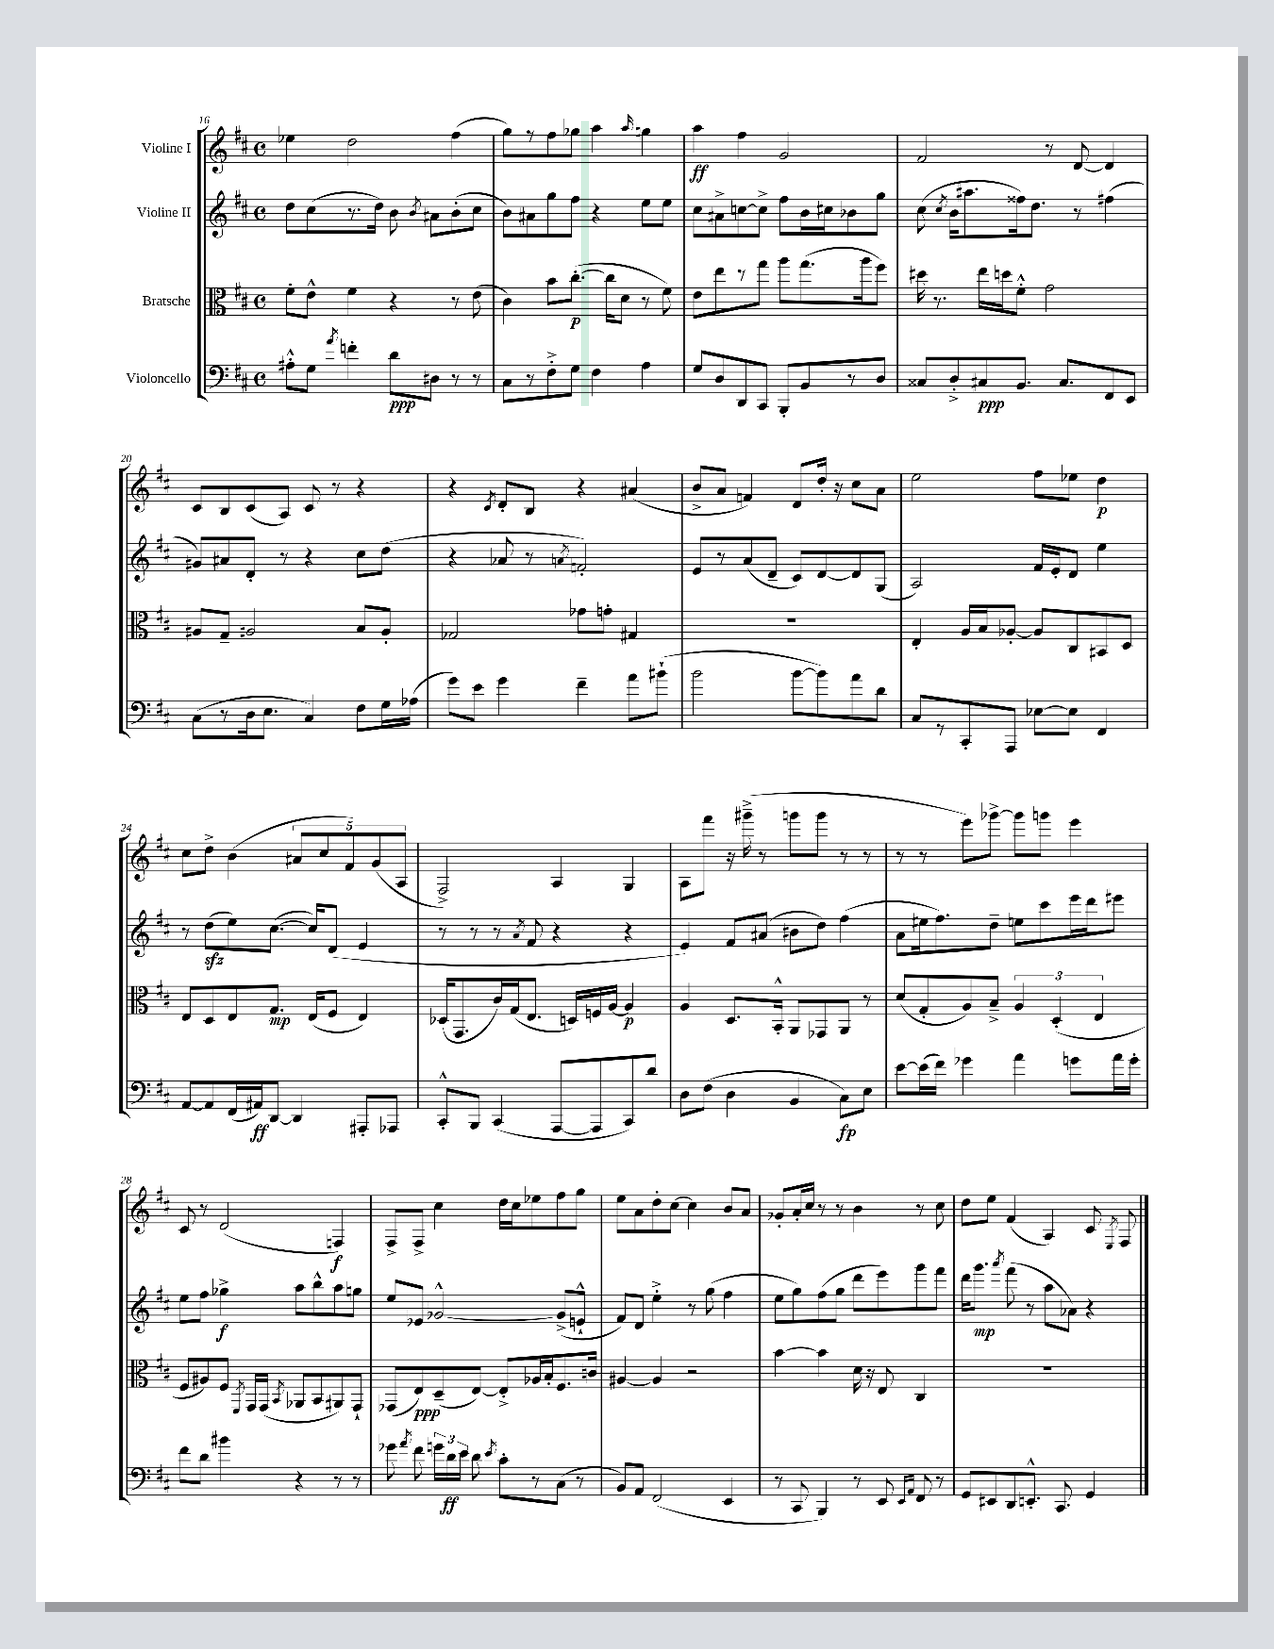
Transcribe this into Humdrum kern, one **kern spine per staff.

**kern	**dynam	**kern	**dynam	**kern	**dynam	**kern	**dynam
*part4	*part4	*part3	*part3	*part2	*part2	*part1	*part1
*staff4	*staff4	*staff3	*staff3	*staff2	*staff2	*staff1	*staff1
*I"Violoncello	*	*I"Bratsche	*	*I"Violine II	*	*I"Violine I	*
*clefF4	*	*clefC3	*	*clefG2	*	*clefG2	*
*k[f#c#]	*	*k[f#c#]	*	*k[f#c#]	*	*k[f#c#]	*
*M4/4	*	*M4/4	*	*M4/4	*	*M4/4	*
*met(c)	*	*met(c)	*	*met(c)	*	*met(c)	*
=16	=16	=16	=16	=16	=16	=16	=16
8A#X'^^\L	.	8f#'\L	.	8dd\L	.	4ee-X\	.
8G\J	.	8e^^\J	.	(8cc#\	.	.	.
8qa/	.	.	.	.	.	.	.
4fn'\	.	4f#\	.	8.r	.	2dd\	.
.	.	.	.	16dd\Jk)	.	.	.
8d\L	ppp	4r	.	8b\	.	.	.
.	.	.	.	8qb/	.	.	.
8D#X\J	.	.	.	8a#X\L	.	.	.
8r	.	8r	.	(8b'\	.	(4ff#\	.
8r	.	(8e\	.	8cc#\J	.	.	.
=17	=17	=17	=17	=17	=17	=17	=17
8C#\L	.	4c#\)	.	8b\L)	.	8gg\L)	.
8r	.	.	.	8a#X\	.	8r	.
8F#'^\	.	8b\L	.	8gg\	.	8ff#\	.
8G\J	.	([8.cc#'\J	p	8ff#\J	.	8gg-X\J	.
4F#\	.	.	.	4r	.	4aa\	.
.	.	16cc#\KL]	.	.	.	.	.
.	.	8d\J	.	.	.	.	.
.	.	.	.	.	.	16qqaa/	.
4A\	.	8r	.	8ee\L	.	4ggn\	.
.	.	8f#\)	.	8ee\J	.	.	.
=18	=18	=18	=18	=18	=18	=18	=18
8G/L	.	8e\L	.	8cc#\L	.	4aa\	ff
8D/	.	8ee\	.	8a#X^\	.	.	.
8DD/	.	8r	.	[8ccn\	.	4ff#\	.
8CC#/J	.	8gg\J	.	8cc^\J]	.	.	.
8BBB'/L	.	8aa\L	.	8ff#\L	.	2g/	.
8BB/	.	(8.gg\	.	16b\L	.	.	.
.	.	.	.	16cc#X\J	.	.	.
8r	.	.	.	8b-X\	.	.	.
.	.	16aa\k	.	.	.	.	.
8D/J	.	8ff#\J)	.	8gg\J	.	.	.
=19	=19	=19	=19	=19	=19	=19	=19
8C##X/L	.	16dd#X\	.	(8cc#\	.	2f#/	.
.	.	8.r	.	.	.	.	.
.	.	.	.	8qcc#/	.	.	.
8D'^/	.	.	.	16b\KL	.	.	.
.	.	.	.	8.aa#X\	.	.	.
8C#X/	ppp	16ee\LL	.	.	.	.	.
.	.	16ddn\J	.	.	.	.	.
8.BB/J	.	8f#'^^\J	.	16ff##X\k)	.	.	.
.	.	.	.	8.dd\J	.	.	.
.	.	2g\	.	.	.	8r	.
8.C#/L	.	.	.	.	.	.	.
.	.	.	.	8r	.	[8d/	.
8FF#/	.	.	.	(4ff#X\	.	4d/]	.
8EE/J	.	.	.	.	.	.	.
!!LO:LB:g=z
=20	=20	=20	=20	=20	=20	=20	=20
(8C#\L	.	8A#X/L	.	8g#X/L)	.	8c#/L	.
8r	.	8G~/J	.	8a#X/	.	8B/	.
16D\k	.	2An/	.	8d'/J	.	(8c#/	.
8.E\J	.	.	.	.	.	.	.
.	.	.	.	8r	.	8A/J)	.
4C#/)	.	.	.	4r	.	8c#/	.
.	.	.	.	.	.	8r	.
8F#\L	.	8B/L	.	8cc#\L	.	4r	.
16G\L	.	8A'/J	.	(8dd\J	.	.	.
(16A-X\JJ	.	.	.	.	.	.	.
=21	=21	=21	=21	=21	=21	=21	=21
8g\L)	.	2G-X/	.	4r	.	4r	.
8e\J	.	.	.	.	.	.	.
.	.	.	.	.	.	8qc#/	.
4g\	.	.	.	8a-X/	.	8d'/L	.
.	.	.	.	8r	.	8B/J	.
.	.	.	.	8qan/	.	.	.
4f#~\	.	8g-X\L	.	2fn'/)	.	4r	.
.	.	8gn'\J	.	.	.	.	.
8a\L	.	4G#X/	.	.	.	(4a#X/	.
(8b#X`\J	.	.	.	.	.	.	.
=22	=22	=22	=22	=22	=22	=22	=22
2b\	.	1r	.	8e/L	.	8b^/L	.
.	.	.	.	8r	.	8a/J	.
.	.	.	.	(8a/	.	4fn/)	.
.	.	.	.	8d~/J	.	.	.
[8b\L	.	.	.	8c#/L)	.	8d/L	.
8b\])	.	.	.	[8d/	.	16dd'/Jk	.
.	.	.	.	.	.	16r	.
8a\	.	.	.	8d/]	.	8cc#\L	.
8d\J	.	.	.	(8G/J	.	8a\J	.
=23	=23	=23	=23	=23	=23	=23	=23
8C#/L	.	4E'/	.	2A/)	.	2ee\	.
8r	.	.	.	.	.	.	.
8CC#'/	.	16A/LL	.	.	.	.	.
.	.	16B/J	.	.	.	.	.
8AAA/J	.	[8A-X'/J	.	.	.	.	.
[8E-X\L	.	8A-/L]	.	16f#/LL	.	8ff#\L	.
.	.	.	.	16e'/J	.	.	.
8E-\J]	.	8C#/	.	8d/J	.	8ee-X\J	.
4FF#/	.	8BB#X/	.	4ee\	.	4dd\	p
.	.	8D/J	.	.	.	.	.
!!LO:LB:g=z
=24	=24	=24	=24	=24	=24	=24	=24
[8AA/L	.	8E/L	.	8r	.	8cc#\L	.
8AA/]	.	8D/	.	(8ddzz\L	.	8dd^\J	.
(16FF#/L	.	8E/	.	8ee\)	.	(4b\	.
16AA#X/J)	ff	.	.	.	.	.	.
[8DD/J	.	8.G/J	mp	([8.cc#\J	.	.	.
4DD/]	.	.	.	.	.	10a#X/L	.
.	.	(16E/KL	.	16cc#/KL])	.	.	.
.	.	.	.	.	.	10cc#/	.
.	.	8F#/J	.	(8d/J	.	.	.
.	.	.	.	.	.	10f#/)	.
8AAA#X'/L	.	4E/)	.	4e/	.	.	.
.	.	.	.	.	.	(10g/	.
8AAA-X/J	.	.	.	.	.	.	.
.	.	.	.	.	.	10A/J	.
=25	=25	=25	=25	=25	=25	=25	=25
8CC#'^^/L	.	(16D-X/KL	.	8r	.	2F#^/)	.
.	.	8.GG/	.	.	.	.	.
8BBB/J	.	.	.	8r	.	.	.
(4CC#/	.	16c#/L)	.	8r	.	.	.
.	.	(16G/J	.	.	.	.	.
.	.	.	.	8qa/	.	.	.
.	.	8.E/J	.	8f#/	.	.	.
[8AAA/L	.	.	.	4r	.	4A/	.
.	.	16Dn/LL)	.	.	.	.	.
8AAA/]	.	16Fn/	.	.	.	.	.
.	.	[16A/JJ	.	.	.	.	.
8CC#/)	.	4A/]	p	4r	.	4G/	.
8d/J	.	.	.	.	.	.	.
=26	=26	=26	=26	=26	=26	=26	=26
8D\L	.	4A/	.	4e/)	.	8A\L	.
(8F#\J	.	.	.	.	.	8fff#\J	.
4D\	.	8.D/L	.	8f#/L	.	16r	.
.	.	.	.	.	.	(16ggg#X~^\	.
.	.	.	.	(8a#X/J	.	8r	.
.	.	16BB'^^/Jk	.	.	.	.	.
4BB/	.	8AA/L	.	8b#X\L	.	8gggn\L	.
.	.	8GG-X/	.	8dd\J)	.	8ggg\J	.
8C#\L)	fp	8AA/J	.	(4ff#\	.	8r	.
8E\J	.	8r	.	.	.	8r	.
=27	=27	=27	=27	=27	=27	=27	=27
[8e\L	.	(8d/L	.	8a\L	.	8r	.
(16e\L]	.	8G'/	.	16ee#X\k	.	8r	.
16f#\JJ)	.	.	.	8.ff#\)	.	.	.
4g-X\	.	8A/)	.	.	.	8eee\L)	.
.	.	8B~^/J	.	8dd~\J	.	[8ggg-X^\J	.
4a\	.	6A/	.	8een\L	.	8ggg-\L]	.
.	.	.	.	8ccc#\	.	8gggn\J	.
.	.	(6D'/	.	.	.	.	.
8gn\L	.	.	.	16eee\L	.	4eee\	.
.	.	.	.	16ddd\J	.	.	.
.	.	6E/	.	.	.	.	.
16a\L	.	.	.	8eee#X\J	.	.	.
16g'\JJ	.	.	.	.	.	.	.
!!LO:LB:g=z
=28	=28	=28	=28	=28	=28	=28	=28
8f#\L	.	8F#/L	.	8ee\L	.	8c#/	.
8d\J	.	8A#X/)	.	8ff#\J	.	8r	.
4b#X\	.	8F#/J	.	4gg-X^\	f	(2d/	.
.	.	8qFF#/	.	.	.	.	.
.	.	16GG/LL	.	.	.	.	.
.	.	(16GG/JJ	.	.	.	.	.
.	.	8qBB/	.	.	.	.	.
4r	.	8AA-X/L	.	8aa\L	.	.	.
.	.	8BB/	.	8bb^^\	.	.	.
8r	.	8AA#X/)	.	8aa\	.	4Fn/)	f
8r	.	8GG`/J	.	8ggn\J	.	.	.
=29	=29	=29	=29	=29	=29	=29	=29
8g-X\	.	(8GG-X/L	.	8ee/L	.	8F#^/L	.
8qa/	.	.	.	.	.	.	.
8f#\	.	8E/)	ppp	8e-X/J	.	8F#^/J	.
24gn\LL	.	(8D~/	.	[2g-X^^/	.	4cc#\	.
24d\	ff	.	.	.	.	.	.
24e\JJ	.	.	.	.	.	.	.
8d\	.	[8E/J)	.	.	.	.	.
8qe/	.	.	.	.	.	.	.
8c#'\L	.	8E'^/L]	.	.	.	16dd\LL	.
.	.	.	.	.	.	16cc#\J	.
8r	.	16A-X/L	.	.	.	8ee-X\	.
.	.	16B'/J	.	.	.	.	.
(8C#\J	.	8.F#/	.	(8g-^/L]	.	8ff#\	.
8r	.	.	.	8en`^^/J	.	8gg\J	.
.	.	16cn/Jk	.	.	.	.	.
=30	=30	=30	=30	=30	=30	=30	=30
8BB/L)	.	[4A#X/	.	8f#/L)	.	8ee\L	.
8AA/J	.	.	.	8d/J	.	8a\	.
(2FF#/	.	4A#/]	.	4ee'^\	.	8dd'\	.
.	.	.	.	.	.	[8cc#\J	.
.	.	2r	.	8r	.	4cc#\]	.
.	.	.	.	(8gg\	.	.	.
4EE/	.	.	.	4ff#\	.	8b/L	.
.	.	.	.	.	.	8a/J	.
=31	=31	=31	=31	=31	=31	=31	=31
8r	.	[4b\	.	8ee\L	.	8g-X'/L	.
8CC#/	.	.	.	8gg\)	.	16a'/L	.
.	.	.	.	.	.	16cc#/JJ	.
4BBB/)	.	4b\]	.	(8ff#\	.	8r	.
.	.	.	.	8gg\J	.	8r	.
8r	.	16d\	.	8ddd\L	.	4b\	.
.	.	16r	.	.	.	.	.
8EE/	.	8E/	.	8eee\)	.	.	.
16qqEE/LL	.	.	.	.	.	.	.
16qqAA/JJ	.	.	.	.	.	.	.
8FF#/	.	4C#/	.	8ggg\	.	8r	.
8r	.	.	.	8fff#\J	.	8cc#\	.
=32	=32	=32	=32	=32	=32	=32	=32
8GG/L	.	1r	.	16ddd\KL	.	8dd\L	.
.	.	.	.	8.ggg\J	mp	.	.
8EE#X/	.	.	.	.	.	8ee\J	.
.	.	.	.	8qaaa/	.	.	.
8DD/	.	.	.	(8fff#\	.	(4f#/	.
8.EEn'^^/J	.	.	.	8r	.	.	.
.	.	.	.	8aa\L	.	4A/)	.
8.CC#/	.	.	.	.	.	.	.
.	.	.	.	8a-X\J)	.	.	.
4GG/	.	.	.	4r	.	8c#/	.
.	.	.	.	.	.	8qE/	.
.	.	.	.	.	.	8F#/	.
==	==	==	==	==	==	==	==
*-	*-	*-	*-	*-	*-	*-	*-
